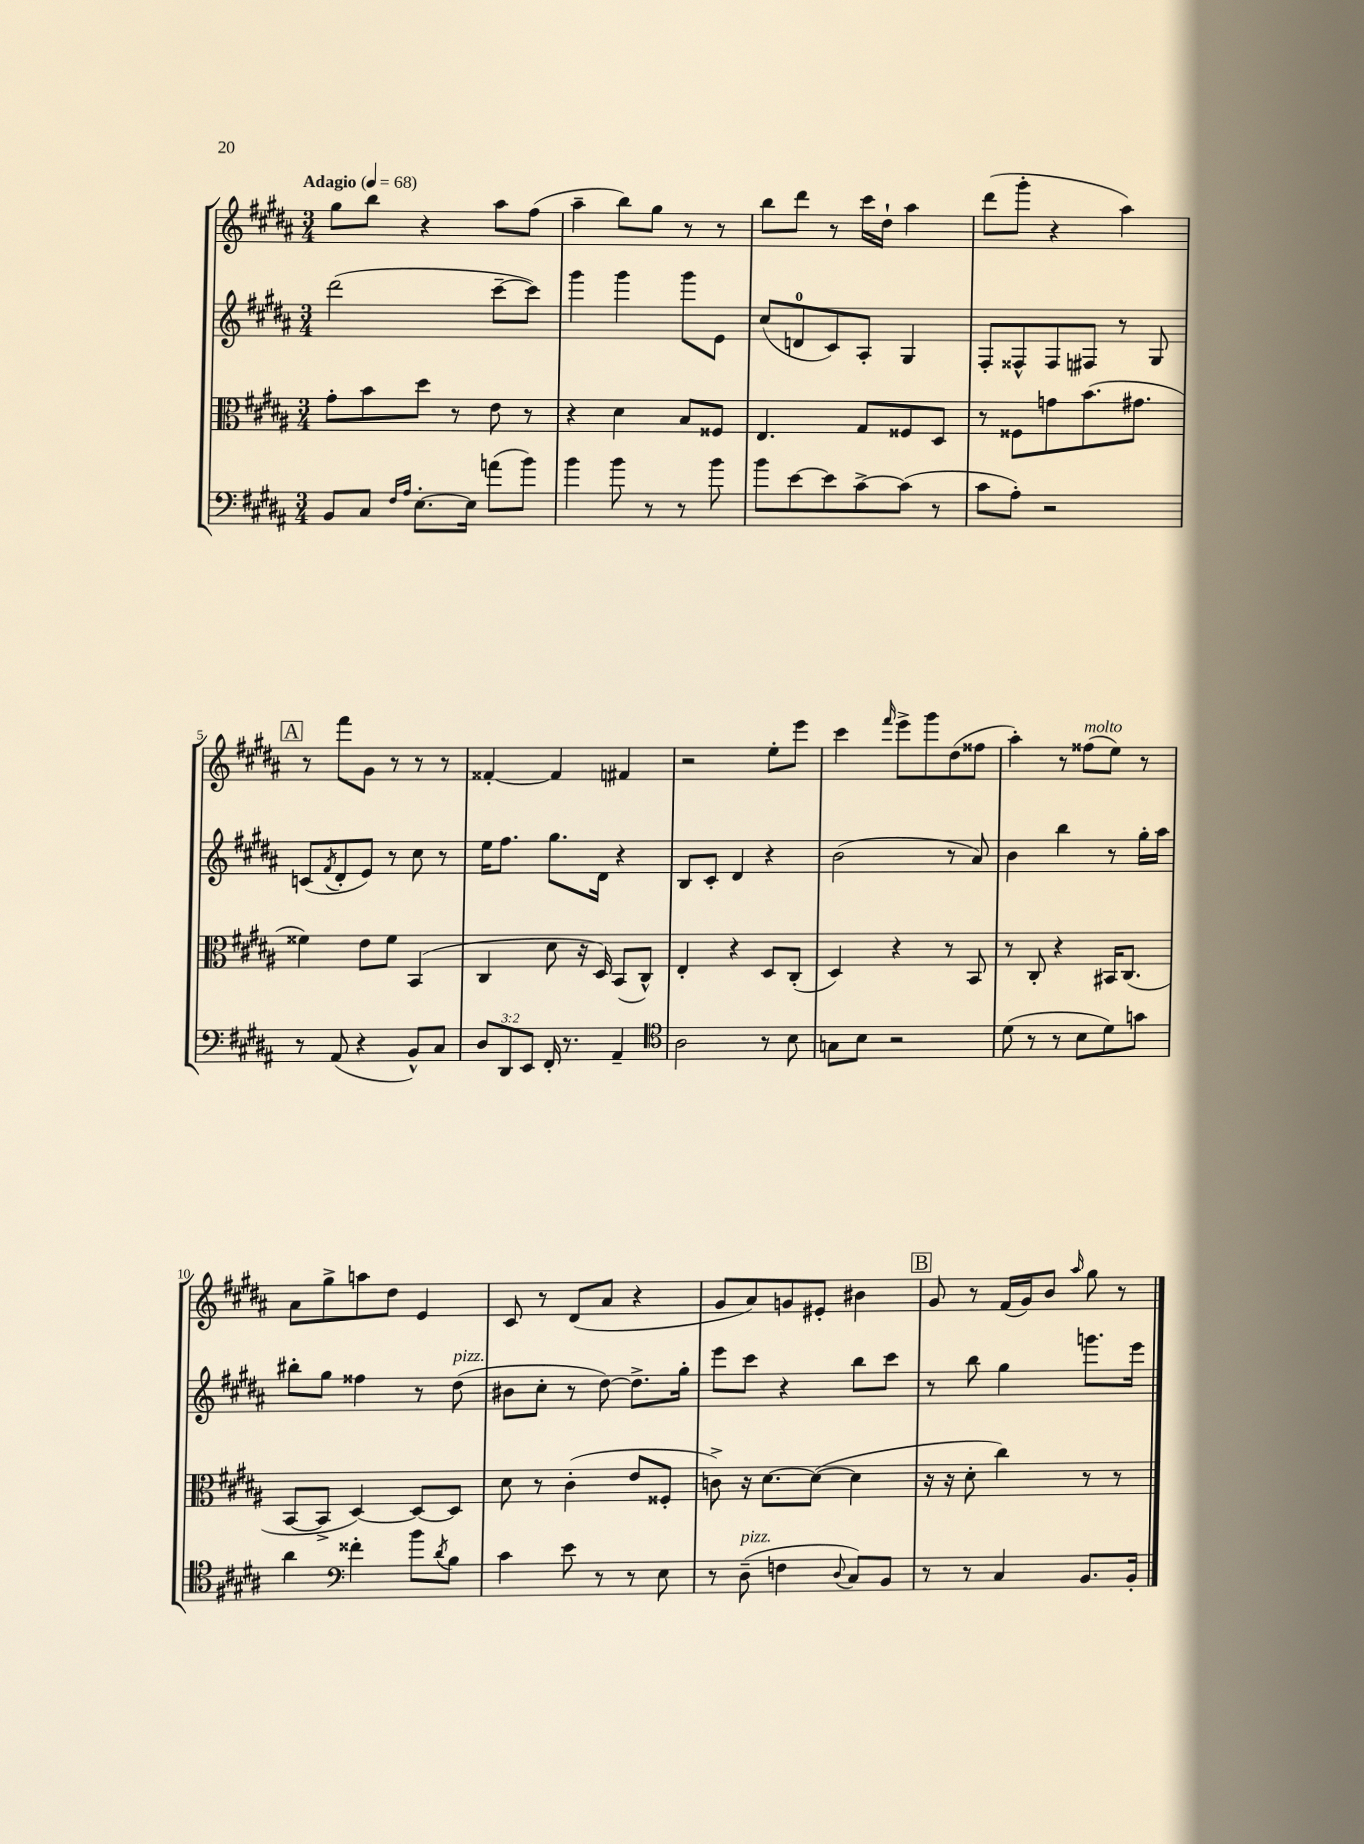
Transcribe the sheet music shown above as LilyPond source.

<<
\new StaffGroup <<
\new Staff = "s0" {
    \clef treble \key b \major \numericTimeSignature \time 3/4 \tempo "Adagio" 4 = 68
    gis''8 b''8 r4 ais''8 fis''8( |
    ais''4-- b''8) gis''8 r8 r8 |
    b''8 dis'''8 r8 cis'''16 dis''16-! ais''4 |
    dis'''8( gis'''8-. r4 ais''4) |
    \mark \markup { \box "A" } r8 fis'''8 gis'8 r8 r8 r8 |
    fisis'4~-. fisis'4 fis'4 |
    r2 e''8-. e'''8 |
    cis'''4 \grace { fis'''16 } e'''8-> gis'''8 dis''8( fisis''8 |
    ais''4-.) r8 fisis''8^\markup { \italic "molto" }( e''8) r8 |
    ais'8 gis''8-> a''8 dis''8 e'4 |
    cis'8 r8 dis'8( ais'8 r4 |
    gis'8 ais'8) g'8 eis'8-. bis'4 |
    \mark \markup { \box "B" } gis'8 r8 fis'16( gis'16) b'8 \grace { ais''16 } gis''8 r8 \bar "|." |
}
\new Staff = "s1" {
    \clef treble \key b \major \numericTimeSignature \time 3/4
    dis'''2( cis'''8~-- cis'''8) |
    gis'''4 gis'''4 gis'''8 e'8 |
    cis''8( d'8-0 cis'8) ais8-. gis4 |
    fis8-. fisis8-^ fisis8 fis8 r8 gis8 |
    \mark \markup { \box "A" } c'8( \acciaccatura { fis'8 } dis'8-. e'8) r8 cis''8 r8 |
    e''16 fis''8. gis''8. dis'16 r4 |
    b8 cis'8-. dis'4 r4 |
    b'2( r8 ais'8) |
    b'4 b''4 r8 gis''16-. ais''16 |
    bis''8-. gis''8 fisis''4 r8 dis''8^\markup { \italic "pizz." }( |
    bis'8 cis''8-. r8 dis''8~) dis''8.-> gis''16-. |
    e'''8 cis'''8 r4 b''8 cis'''8 |
    \mark \markup { \box "B" } r8 b''8 gis''4 g'''8. e'''16 \bar "|." |
}
\new Staff = "s2" {
    \clef alto \key b \major \numericTimeSignature \time 3/4
    gis'8-. b'8 dis''8 r8 e'8 r8 |
    r4 dis'4 b8 fisis8 |
    e4. gis8 fisis8 dis8 |
    r8 fisis8 g'8 b'8.( gis'8. |
    \mark \markup { \box "A" } fisis'4) e'8 fisis'8 b,4( |
    cis4 dis'8 r16 dis16) b,8( cis8-^) |
    e4-. r4 dis8 cis8-.( |
    dis4) r4 r8 b,8 |
    r8 cis8-. r4 bis,16 cis8.( |
    b,8~ b,8-> dis4~) dis8~ dis8 |
    dis'8 r8 cis'4-.( e'8 fisis8-. |
    c'8->) r16 dis'8.~ dis'8~( dis'4 |
    \mark \markup { \box "B" } r16 r16 dis'8-. cis''4) r8 r8 \bar "|." |
}
\new Staff = "s3" {
    \clef bass \key b \major \numericTimeSignature \time 3/4 \override Staff.TupletNumber.text = #tuplet-number::calc-fraction-text
    b,8 cis8 \grace { fis16 ais16 } e8.~-. e16 a'8( b'8) |
    b'4 b'8 r8 r8 b'8 |
    b'8 e'8~ e'8 cis'8~-> cis'8( r8 |
    cis'8 ais8-.) r2 |
    \mark \markup { \box "A" } r8 ais,8( r4 b,8-^) cis8 |
    \tuplet 3/2 { dis8 dis,8 e,8 } fis,16-. r8. ais,4-- |
    \clef tenor ais2 r8 b8 |
    g8 b8 r2 |
    dis'8( r8 r8 b8 dis'8) g'8 |
    ais'4 \clef bass fisis'4-. b'8 \acciaccatura { dis'8 } b8 |
    cis'4 e'8 r8 r8 e8 |
    r8 dis8--^\markup { \italic "pizz." }( f4 \appoggiatura { dis8 } cis8) b,8 |
    \mark \markup { \box "B" } r8 r8 cis4 b,8. b,16-. \bar "|." |
}
>>
>>
